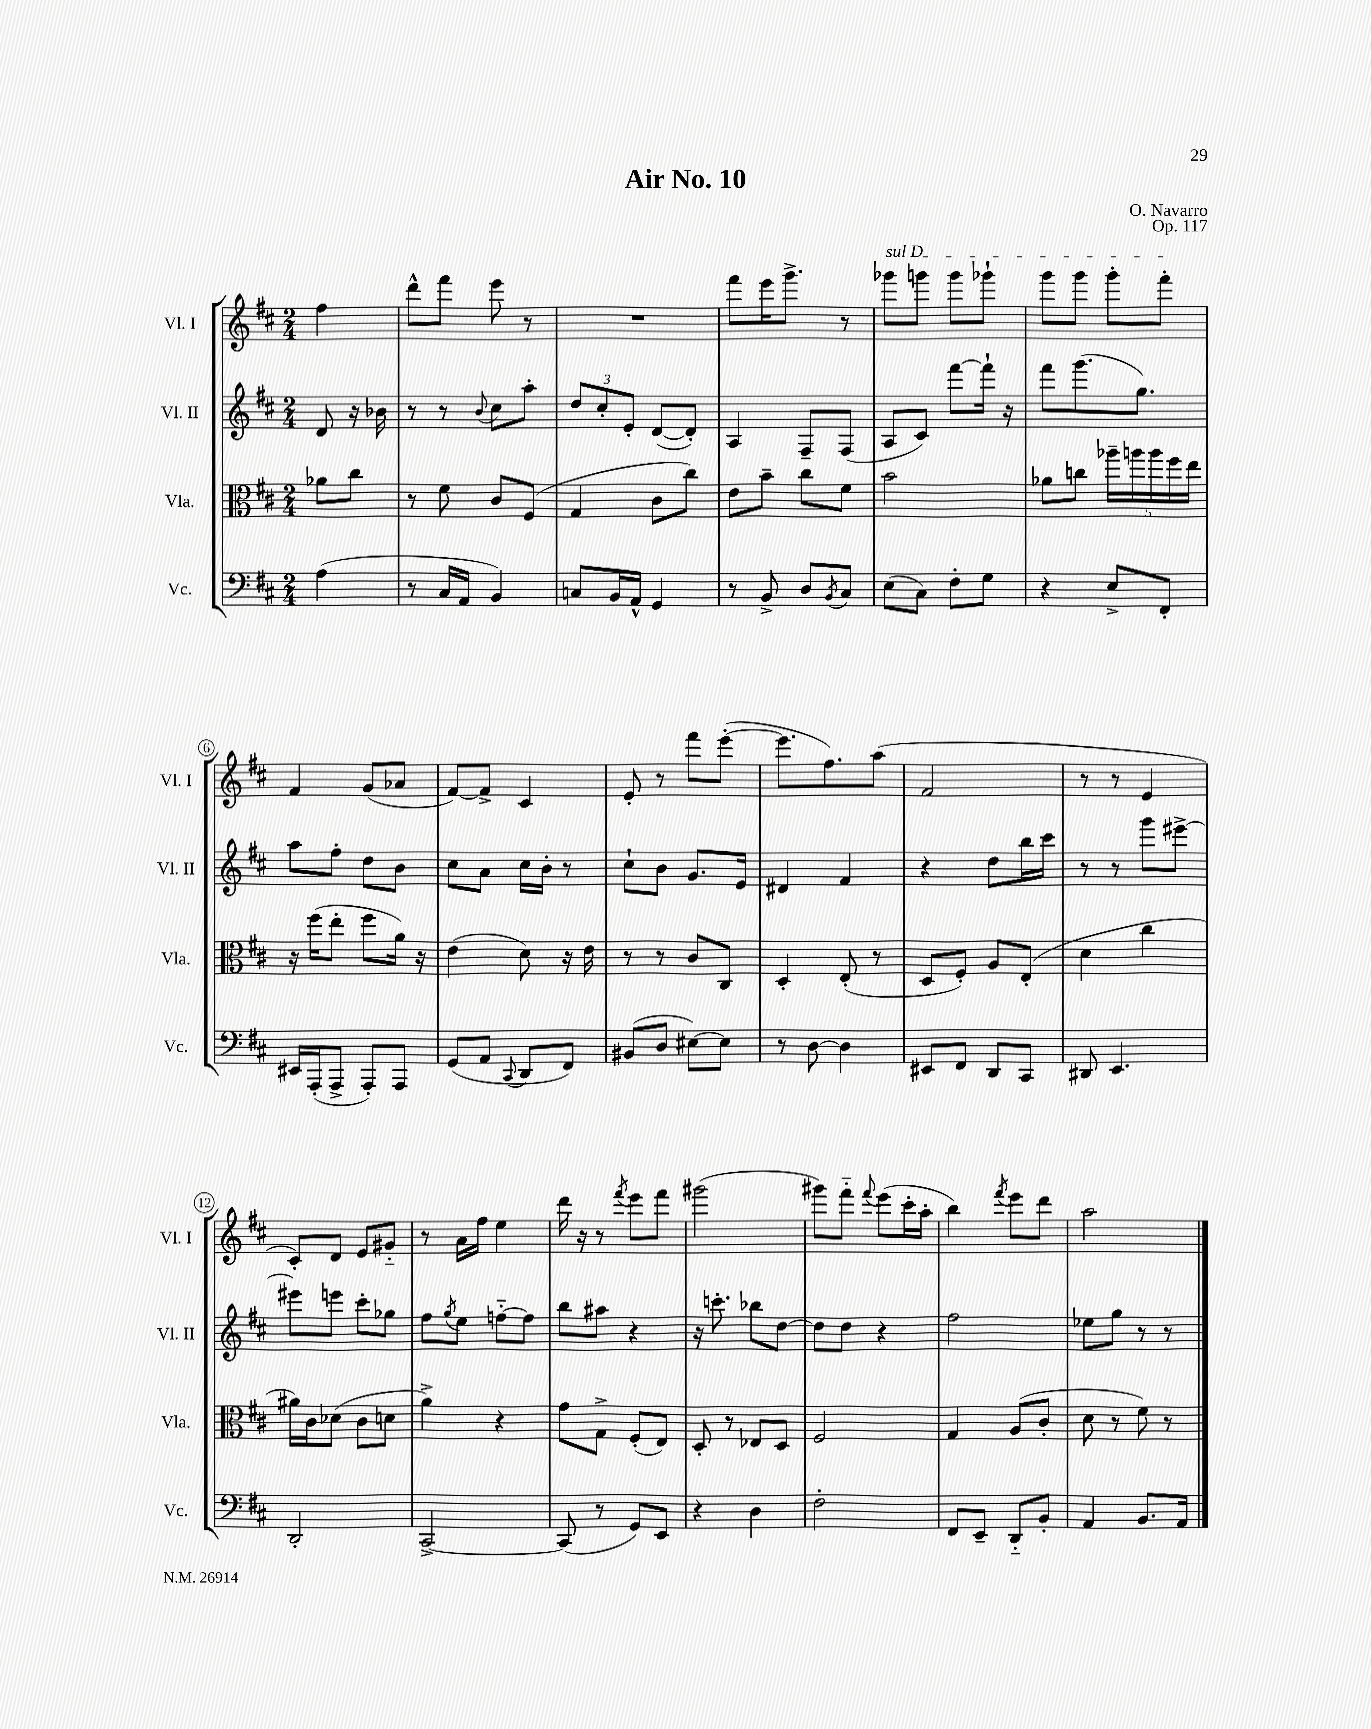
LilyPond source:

\header { title = "Air No. 10" composer = "O. Navarro" opus = "Op. 117" }
<<
\new StaffGroup <<
\new Staff = "s0" \with { instrumentName = "Vl. I" shortInstrumentName = "Vl. I" } {
    \clef treble \key d \major \numericTimeSignature \time 2/4 \partial 4
    fis''4 |
    d'''8-^ fis'''8 e'''8 r8 |
    R2 |
    fis'''8 e'''16 g'''8.-> r8 |
    \once \override TextSpanner.bound-details.left.text = \markup { \italic "sul D" } ges'''8\startTextSpan g'''8 g'''8 ges'''8-! |
    g'''8 g'''8 g'''8-. fis'''8-.\stopTextSpan |
    fis'4 g'8( aes'8 |
    fis'8~) fis'8-> cis'4 |
    e'8-. r8 fis'''8 e'''8~-.( |
    e'''8. fis''8.) a''8( |
    fis'2 |
    r8 r8 e'4 |
    cis'8-.) d'8 e'8 gis'8-_ |
    r8 a'16 fis''16 e''4 |
    d'''16 r16 r8 \acciaccatura { fis'''8 } e'''8 fis'''8 |
    gis'''2( |
    gis'''8) fis'''8-_ \appoggiatura { fis'''8 } e'''8( cis'''16-. a''16-. |
    b''4) \acciaccatura { fis'''8 } e'''8 d'''8 |
    a''2 \bar "|." |
}
\new Staff = "s1" \with { instrumentName = "Vl. II" shortInstrumentName = "Vl. II" } {
    \clef treble \key d \major \numericTimeSignature \time 2/4 \partial 4
    d'8 r16 bes'16 |
    r8 r8 \appoggiatura { b'8 } cis''8 a''8-. |
    \tuplet 3/2 { d''8 cis''8-. e'8-. } d'8~( d'8-.) |
    a4 fis8-- fis8( |
    a8 cis'8) fis'''8~ fis'''16-! r16 |
    fis'''8 g'''8.( g''8.) |
    a''8 fis''8-. d''8 b'8 |
    cis''8 a'8 cis''16 b'16-. r8 |
    cis''8-! b'8 g'8. e'16 |
    dis'4 fis'4 |
    r4 d''8 b''16 cis'''16 |
    r8 r8 g'''8 eis'''8~-> |
    eis'''8 e'''8 cis'''8-. ges''8 |
    fis''8 \acciaccatura { g''8 } e''8 f''8~-_ f''8 |
    b''8 ais''8 r4 |
    r16 c'''8.-. bes''8 d''8~ |
    d''8 d''8 r4 |
    fis''2 |
    ees''8 g''8 r8 r8 \bar "|." |
}
\new Staff = "s2" \with { instrumentName = "Vla." shortInstrumentName = "Vla." } {
    \clef alto \key d \major \numericTimeSignature \time 2/4 \partial 4
    aes'8 cis''8 |
    r8 fis'8 cis'8 fis8( |
    g4 cis'8 cis''8) |
    e'8 b'8-- cis''8 fis'8 |
    b'2 |
    aes'8 c''8 \tuplet 5/4 { aes''16-- a''16 a''16 fis''16 e''16 } |
    r16 fis''16( e''8-. fis''8 a'16) r16 |
    e'4( d'8) r16 e'16 |
    r8 r8 cis'8 cis8 |
    d4-. e8-.( r8 |
    d8 fis8-.) a8 e8-.( |
    d'4 cis''4 |
    ais'16) cis'16 des'8( cis'8 d'8 |
    a'4->) r4 |
    g'8 g8-> fis8-.( e8) |
    d8-. r8 ees8 d8 |
    fis2 |
    g4 a8( cis'8-. |
    d'8 r8 fis'8) r8 \bar "|." |
}
\new Staff = "s3" \with { instrumentName = "Vc." shortInstrumentName = "Vc." } {
    \clef bass \key d \major \numericTimeSignature \time 2/4 \partial 4
    a4( |
    r8 cis16 a,16 b,4) |
    c8 b,16 a,16-^ g,4 |
    r8 b,8-> d8 \acciaccatura { b,8 } cis8 |
    e8( cis8) fis8-. g8 |
    r4 e8-> fis,8-. |
    eis,16 a,,16-.( a,,8-> a,,8-.) a,,8 |
    g,8( a,8 \appoggiatura { cis,8 } d,8 fis,8) |
    bis,8( d8 eis8~) eis8 |
    r8 d8~ d4 |
    eis,8 fis,8 d,8 cis,8 |
    dis,8 e,4. |
    d,2-. |
    cis,2~-> |
    cis,8( r8 g,8) e,8 |
    r4 d4 |
    fis2-. |
    fis,8 e,8-- d,8-_ b,8-. |
    a,4 b,8. a,16 \bar "|." |
}
>>
>>
\layout { \context { \Score \override BarNumber.stencil = #(make-stencil-circler 0.1 0.3 ly:text-interface::print) } }
